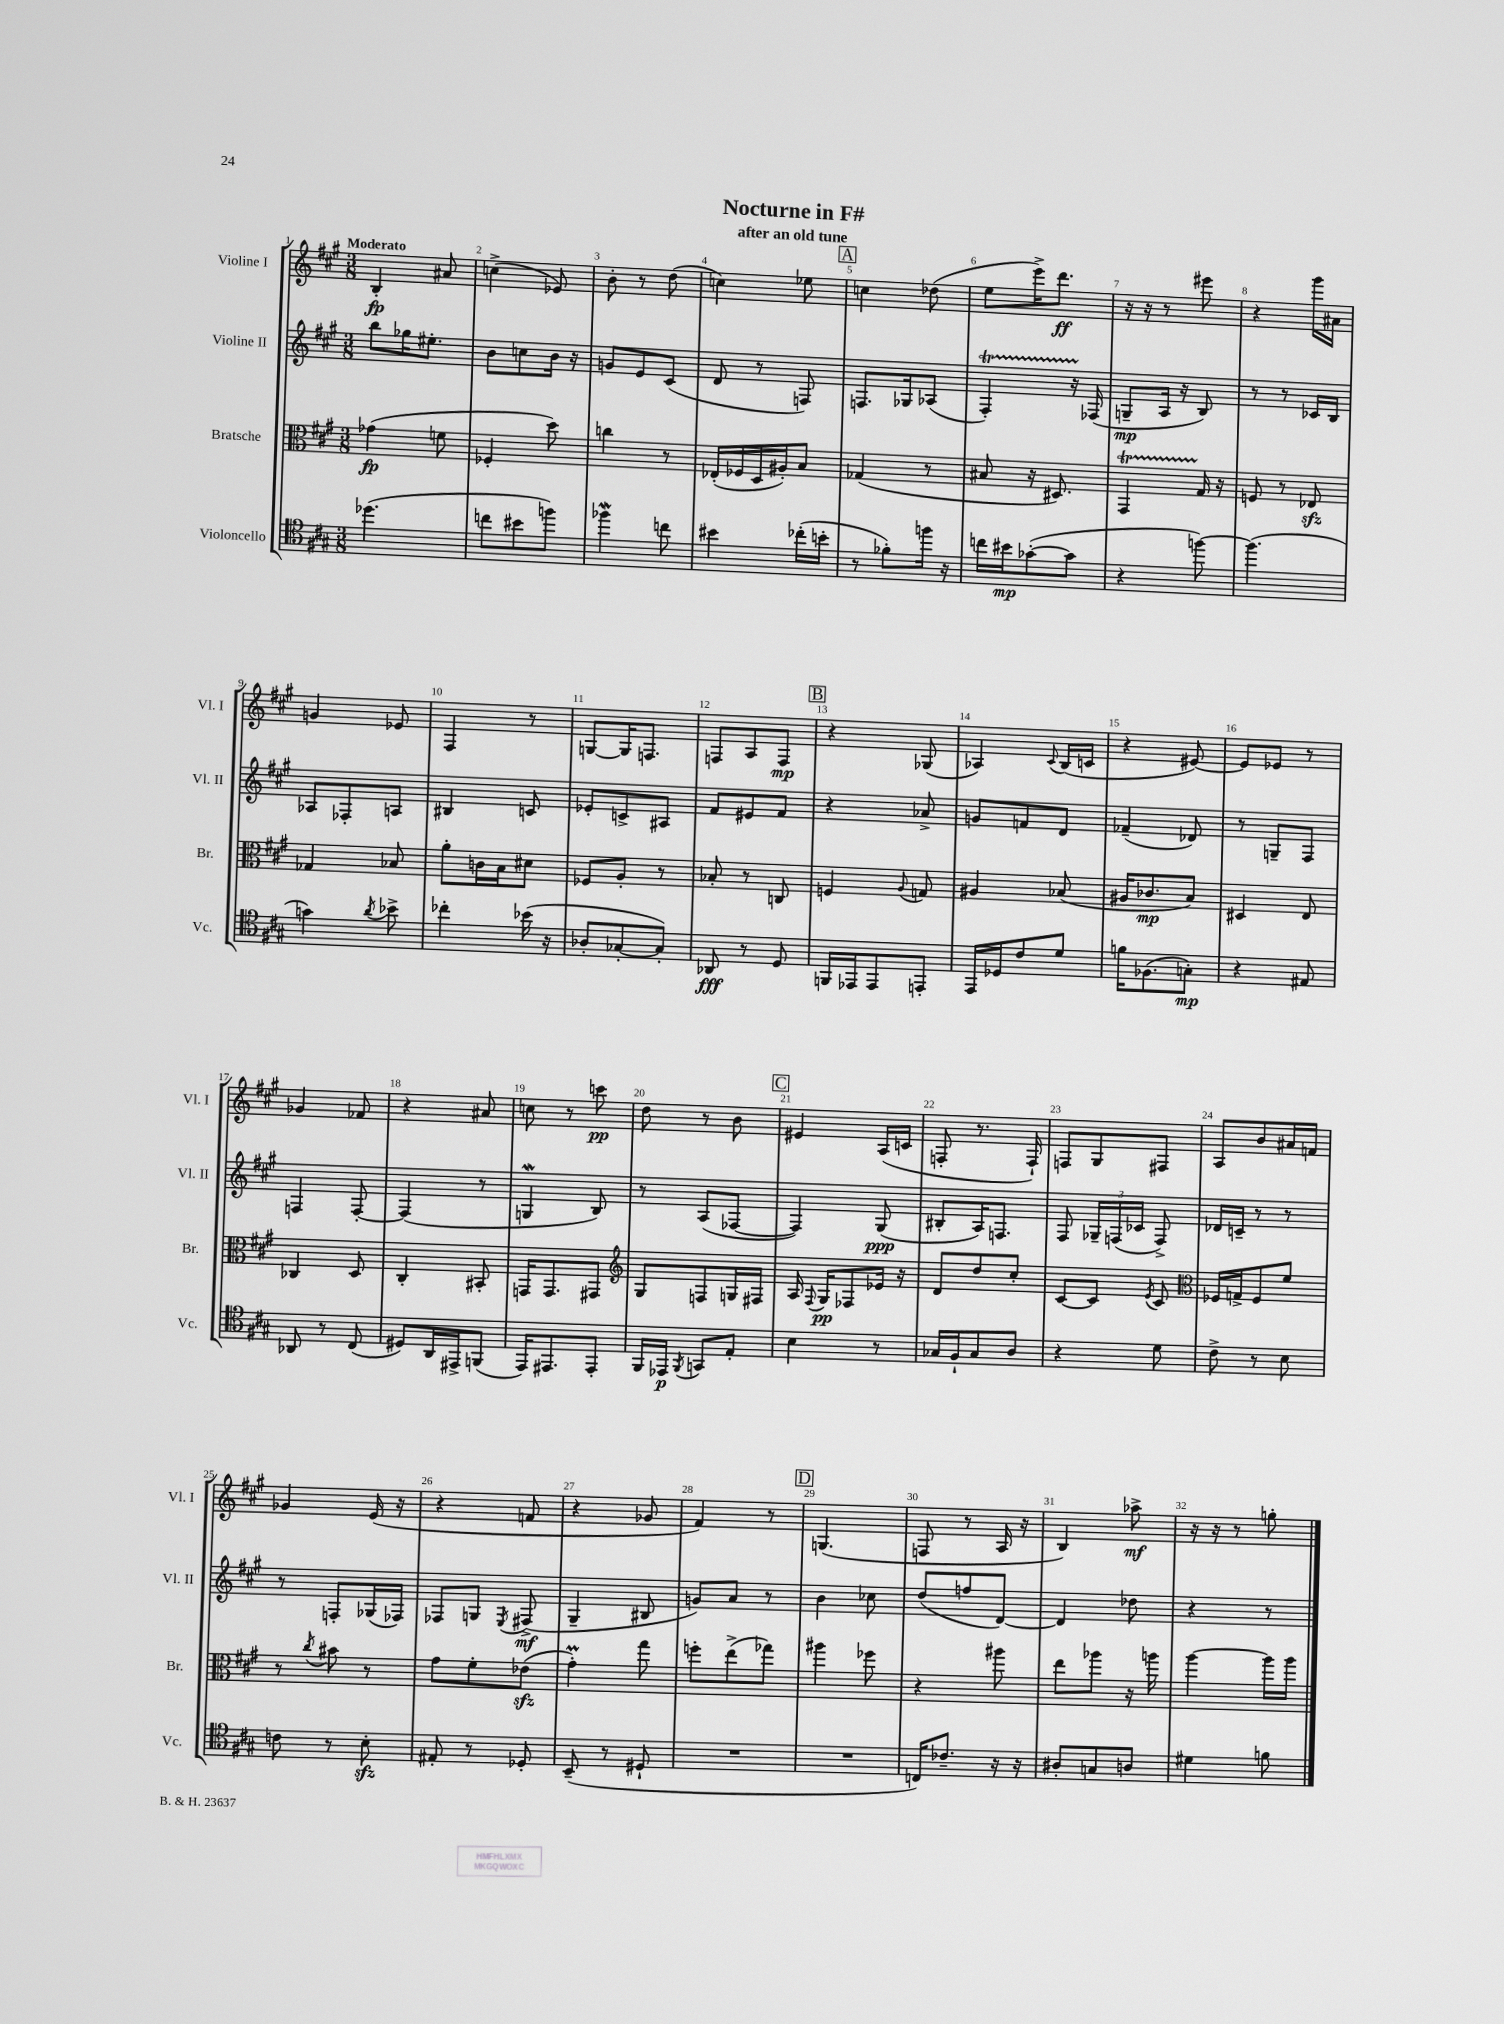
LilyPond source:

\header { title = "Nocturne in F#" subtitle = "after an old tune" }
<<
\new StaffGroup <<
\new Staff = "s0" \with { instrumentName = "Violine I" shortInstrumentName = "Vl. I" } {
    \clef treble \key a \major \numericTimeSignature \time 3/8 \tempo "Moderato"
    \autoBeamOff b4-.\fp ais'8 |
    c''4->( ees'8) |
    b'8-. r8 d''8( |
    c''4) ees''8 |
    \mark \markup { \box "A" } c''4 des''8( |
    e''8[ e'''16->) d'''8.]\ff |
    r16 r16 r8 eis'''8 |
    r4 gis'''16[ ais'16] |
    g'4 ees'8 |
    fis4 r8 |
    g8[~ g16 f8.] |
    f8[ a8 f8]\mp |
    \mark \markup { \box "B" } r4 ges8( |
    aes4) \appoggiatura { cis'8 } b16[( c'16] |
    r4 eis'8~) |
    eis'8[ ees'8] r8 |
    ges'4 fes'8 |
    r4 ais'8 |
    c''8 r8 c'''8\pp |
    d''8 r8 b'8 |
    \mark \markup { \box "C" } eis'4 a16[( c'16] |
    f8-. r8. f16-!) |
    f8[ gis8 fis8] |
    a8[ b'8 ais'16 f'16] |
    ges'4 e'16( r16 |
    r4 f'8 |
    r4 ges'8 |
    fis'4) r8 |
    \mark \markup { \box "D" } g4.( |
    f8 r8 a16 r16 |
    b4) aes''8->\mf |
    r16 r16 r8 g''8-. \bar "|." |
}
\new Staff = "s1" \with { instrumentName = "Violine II" shortInstrumentName = "Vl. II" } {
    \clef treble \key a \major \numericTimeSignature \time 3/8
    \autoBeamOff b''8[ ges''16 eis''8.]-. |
    b'8[ c''8 b'16] r16 |
    g'8[ e'8 cis'8]( |
    d'8 r8 f8) |
    \mark \markup { \box "A" } f8.[ ges16 aes8]( |
    fis4-.\startTrillSpan) r16 fes16\stopTrillSpan( |
    g8[--\mp a16] r16 b8) |
    r8 r8 ces'16[ b16] |
    aes8[ fes8-. a8] |
    bis4 c'8 |
    ees'8[-. c'8-> ais8] |
    fis'8[ eis'8 fis'8] |
    \mark \markup { \box "B" } r4 aes'8-> |
    g'8[ f'8 d'8] |
    fes'4--( des'8) |
    r8 g8[-- fis8] |
    f4 f8~-. |
    f4( r8 |
    g4\mordent b8) |
    r8 a8[( fes8]~ |
    \mark \markup { \box "C" } fes4) gis8\ppp( |
    bis8[-. a16) f8.] |
    fis8 \tuplet 3/2 { ges16[-- f16( ces'16] } f8->) |
    des'16[ c'16]-- r8 r8 |
    r8 f8[-. ges16( fes16]) |
    fes8[ g8] \acciaccatura { e8 } fis8->\mf( |
    gis4-- bis8 |
    g'8[) a'8] r8 |
    \mark \markup { \box "D" } b'4 ces''8 |
    d''8[( f''8 d'8]~) |
    d'4 des''8 |
    r4 r8 \bar "|." |
}
\new Staff = "s2" \with { instrumentName = "Bratsche" shortInstrumentName = "Br." } {
    \clef alto \key a \major \numericTimeSignature \time 3/8
    \autoBeamOff ges'4\fp( f'8 |
    fes4-. d''8) |
    c''4 r8 |
    ees16[-.( fes16 d16 ais16-.) b8] |
    \mark \markup { \box "A" } ges4( r8 |
    bis8 r16 dis8.) |
    gis,4\startTrillSpan gis16\stopTrillSpan r16 |
    f8 r8 ees8\sfz |
    ges4 bes8 |
    a'8[-. c'16 b16 dis'8] |
    fes8[ a8]-. r8 |
    bes8-. r8 c8 |
    \mark \markup { \box "B" } f4 \appoggiatura { a8 } g8 |
    ais4 bes8( |
    ais16[ ces'8.\mp b8]) |
    dis4 e8 |
    ces4 d8 |
    cis4-. bis,8-. |
    g,16[ g,8. gis,8] |
    \clef treble gis8[ f8 g16 fis16] |
    \mark \markup { \box "C" } a16 \appoggiatura { fis8 } gis16[\pp fes8 ees'16] r16 |
    d'8[ d''8 cis''8]-. |
    cis'8[~ cis'8] \acciaccatura { e'8 } cis'8 |
    \clef alto fes16[ g16-> fes8 fis'8] |
    r8 \acciaccatura { cis''8 } bis'8 r8 |
    gis'8[ fis'8-. ees'8]\sfz( |
    gis'4-.\prall) gis''8 |
    f''8[-. e''8->( ges''8]) |
    \mark \markup { \box "D" } ais''4 fes''8 |
    r4 ais''8 |
    e''8[ aes''8] r16 a''16 |
    a''4~ a''16[ a''16] \bar "|." |
}
\new Staff = "s3" \with { instrumentName = "Violoncello" shortInstrumentName = "Vc." } {
    \clef tenor \key a \major \numericTimeSignature \time 3/8
    \autoBeamOff des''4.( |
    c''8[ bis'8 f''8]) |
    fes''4\mordent c''8 |
    bis'4 ces''16[-.( b'16]-. |
    \mark \markup { \box "A" } r8 fes'8[-.) f''16] r16 |
    c''16[ bis'16\mp ges'8~-.( ges'8] |
    r4 f''8~) |
    f''4.( |
    g'4) \acciaccatura { a'8 } bes'8-> |
    ces''4-. bes'16( r16 |
    aes8[-. ges8~-. ges8]-.) |
    aes,8\fff r8 d8 |
    \mark \markup { \box "B" } f,16[ ees,16 ees,8 e,8]-. |
    e,16[ des16 cis'8 d'8] |
    f'16[ fes8.( g8]-.\mp) |
    r4 eis8 |
    aes,8 r8 cis8( |
    dis8[) a,16 eis,16-> f,8]( |
    e,16[) eis,8. eis,8]-. |
    fis,16[ ees,16]\p \acciaccatura { fis,8 } g,8[ e8]-. |
    \mark \markup { \box "C" } b4 r8 |
    ges16[ fis16-! ges8 a8] |
    r4 d'8 |
    cis'8-> r8 b8 |
    c'8 r8 b8-.\sfz |
    eis8-. r8 des8-. |
    b,8--( r8 dis8-! |
    R4. |
    \mark \markup { \box "D" } R4. |
    c16[) ces'8.]-- r16 r16 |
    ais8[-. g8 a8] |
    dis'4 f'8 \bar "|." |
}
>>
>>
\layout { \context { \Score \override BarNumber.break-visibility = ##(#f #t #t) barNumberVisibility = #all-bar-numbers-visible } }
